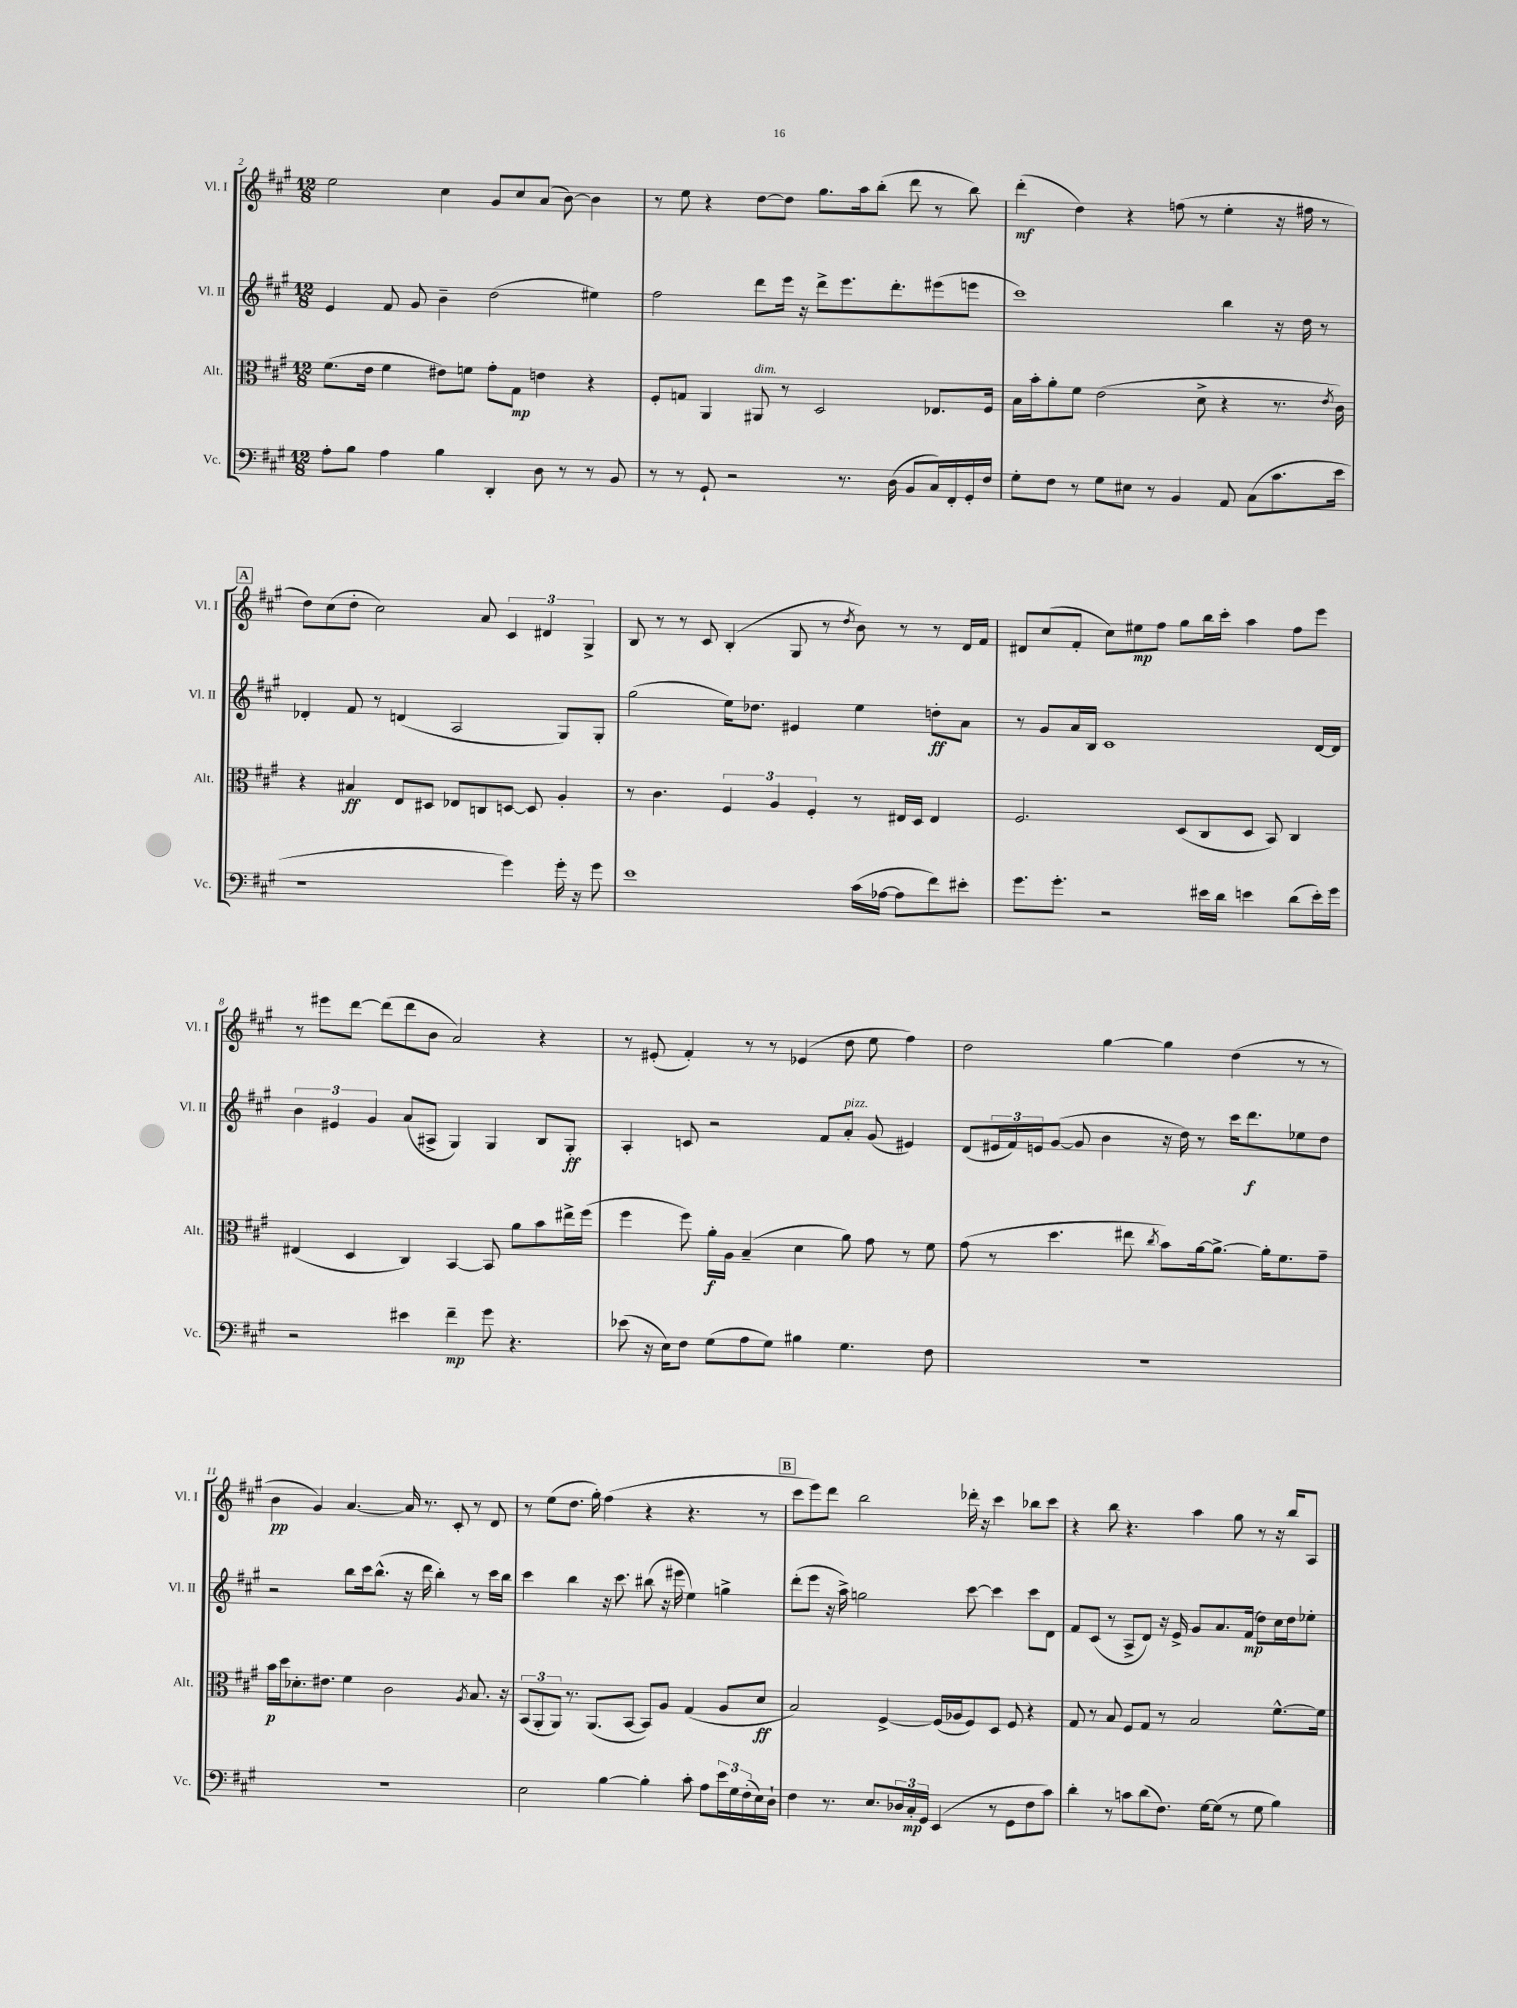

**kern	**kern	**kern	**kern
*staff4	*staff3	*staff2	*staff1
*clefF4	*clefC3	*clefG2	*clefG2
*k[f#c#g#]	*k[f#c#g#]	*k[f#c#g#]	*k[f#c#g#]
*M12/8	*M12/8	*M12/8	*M12/8
8A'	(8.f#	4e	2ee
8B	.	.	.
.	16e	.	.
4A	4f#	8f#	.
.	.	8g#	.
4B	8e#)	4b~	4cc#
.	8f	.	.
4DD'	8g#'	(2dd	8g#
.	8G#	.	8cc#
8D	4e	.	(8a
8r	.	.	[8b)
8r	4r	4ee#)	4b]
8BB	.	.	.
=	=	=	=
8r	8F#'	2ff#	8r
8r	8G	.	8ee
8GG#`	4AA	.	4r
2r	.	.	.
.	8AA#	8ddd	[8dd
.	8r	16eee	8dd]
.	.	16r	.
.	2D	8ddd^	8.gg#
8.r	.	8.eee	.
.	.	.	16aa
.	.	.	(8bb'
(16D	.	8.ddd'	.
8BB	.	.	8ddd
16C#)	8.E-	(8eee#	8r
16FF#'	.	.	.
16GG#'	.	8eee	8bb)
16F#	16F#	.	.
=	=	=	=
8G#'	16B	1ccc#)	(4ddd'
.	16b'	.	.
8F#	8a'	.	.
8r	8f#	.	4dd)
8G#	(2e	.	.
8E#	.	.	4r
8r	.	.	.
4BB	.	.	(8ff
.	8d^	.	8r
8AA	4r	4bb	4ee'
(8C#	.	.	.
8.c#	8.r	16r	16r
.	.	16dd	16ff#
.	.	8r	8r
.	8qe	.	.
16e	16c#)	.	.
=	=	=	=
1r	4r	4d-'	8dd)
.	.	.	(8cc#
.	4B#	8f#	8dd'
.	.	8r	2cc#)
.	8E	(4d	.
.	8D#	.	.
.	8E-	2A	.
.	8C	.	8a
4g#)	[8D	.	6c#
.	8D]	.	.
.	.	.	6d#
16g#'	4A'	8G#)	.
16r	.	.	.
.	.	.	6G#^
8g#	.	8G#'	.
=	=	=	=
1e	8r	(2gg#	8B
.	4.c#	.	8r
.	.	.	8r
.	.	.	8c#
.	6F#	16ee)	(4B'
.	.	8.dd-	.
.	6A	.	.
.	.	4e#	8G#
.	6F#'	.	.
.	.	.	8r
.	.	.	8qdd
(16c#	8r	4ee	8b)
[16A-	.	.	.
8A-]	16E#	.	8r
.	16D	.	.
8f#)	4E#	8dd'	8r
8e#'	.	8a	16d
.	.	.	16f#
=	=	=	=
8.g#	2.F#	8r	8d#
.	.	8g#	(8cc#
8.g#'	.	.	.
.	.	16a	8f#'
.	.	16B	.
2r	.	1c#	8cc#)
.	.	.	8ee#
.	.	.	8ff#
.	(8D	.	8gg#
16e#	8C#	.	16bb
16d	.	.	16ccc#'
4e	8D	.	4aa
.	8BB)	.	.
(8d	4C#	.	8ff#
16e')	.	[16d	8eee
16g#	.	16d]	.
=	=	=	=
2r	(4E#	6b	8r
.	.	.	8eee#
.	.	6e#	.
.	4D	.	[8ddd
.	.	6g#	.
.	.	.	(8ddd]
4e#	4C#)	(8a	8ddd
.	.	8A#^	8b
4f#~	[4BB	4G#)	2a)
8g#	8BB]	4G#	.
4.r	8a	.	.
.	8b	8B	4r
.	16ee#^	8G#'	.
.	(16ff#	.	.
=	=	=	=
(8e-	4ff#	4A'	8r
16r	.	.	(8e#'
16E)	.	.	.
8F#	8ff#)	8c	4f#')
(8G#	16a'	2r	.
.	16A	.	.
8A	(4B~	.	8r
8G#)	.	.	8r
4B#	4d	.	(4e-
.	.	8f#	.
4.G#	8a)	8a'	8dd
.	8g#	(8g#	8ee
.	8r	4e#)	4ff#)
8F#	8f#	.	.
=	=	=	=
1.r	(8g#	(8d	2dd
.	8r	24e#	.
.	.	24f#)	.
.	.	24e	.
.	4.dd	([8g#	.
.	.	8g#]	.
.	.	4b	[4gg#
.	8ee#	.	.
.	8qcc#	.	.
.	8b)	16r	4gg#]
.	.	16dd)	.
.	[16a	8r	.
.	8.a^_	.	.
.	.	16ccc#	(4dd
.	.	8.ddd	.
.	16a']	.	.
.	8.f#	.	.
.	.	8ee-	8r
.	8g#~	8dd	8r
=	=	=	=
1.r	16b	2r	4b
.	16dd	.	.
.	8.d-'	.	.
.	.	.	4g#)
.	8.e#	.	.
.	4f#	8bb	[4.a
.	.	16ccc#	.
.	.	(8.bb^^	.
.	2c#	.	.
.	.	16r	16a]
.	.	16ddd	8.r
.	.	4bb')	.
.	.	.	8c#'
.	8qA	.	.
.	8.B	8r	8r
.	.	16ccc#	8d
.	16r	16bb	.
=	=	=	=
2E	(12BB	4ccc#	8r
.	12AA'	.	.
.	.	.	(8ee
.	12AA)	.	.
.	8.r	4bb	8.dd
.	(8.AA	.	16gg#')
[4B	.	16r	(4ff#
.	.	8.ccc#	.
.	[8BB	.	.
4B']	8BB])	(8bb#	4r
.	8A	16r	.
.	.	16eee#	.
8c#'	(4G#	4ee)	4.r
8A	.	.	.
24e	8A	4gg^	.
24G#	.	.	.
(24F#'	.	.	.
16E)	8d	.	8r
16D`	.	.	.
=	=	=	=
4F#	2B)	(8ddd'	8ccc#
.	.	8eee	8eee)
8.r	.	16r	8ddd
.	.	16aa^)	.
.	.	2gg	2bb
8.E	.	.	.
.	[4F#^	.	.
24D-	.	.	.
24C#'	.	.	.
24GG#	.	.	.
(4EE	(16F#]	.	.
.	16A-	.	.
.	8F#)	[8ccc#	16ddd-'
.	.	.	16r
8r	8D	4ccc#]	4ccc#
8GG#	8F#	.	.
8F#	4r	8ccc#	8bb-
8c#)	.	8d	8ccc#
=	=	=	=
4d'	8G#	8f#	4r
.	8r	(8c#	.
8r	8B	8r	8bb
8c	8F#	8A^	4.r
(8d	8G#	8d)	.
8.F#)	8r	16r	.
.	.	16e^	.
.	2B	8g#	4aa
[16G#	.	.	.
(8G#]	.	8.a	.
8r	.	.	8gg#
.	.	(16f#	.
8G#	.	8dd)	8r
4B)	[8.f#^^	16cc#	16r
.	.	16dd	16bb
.	.	8ee-'	8A
.	16f#]	.	.
==	==	==	==
*-	*-	*-	*-
